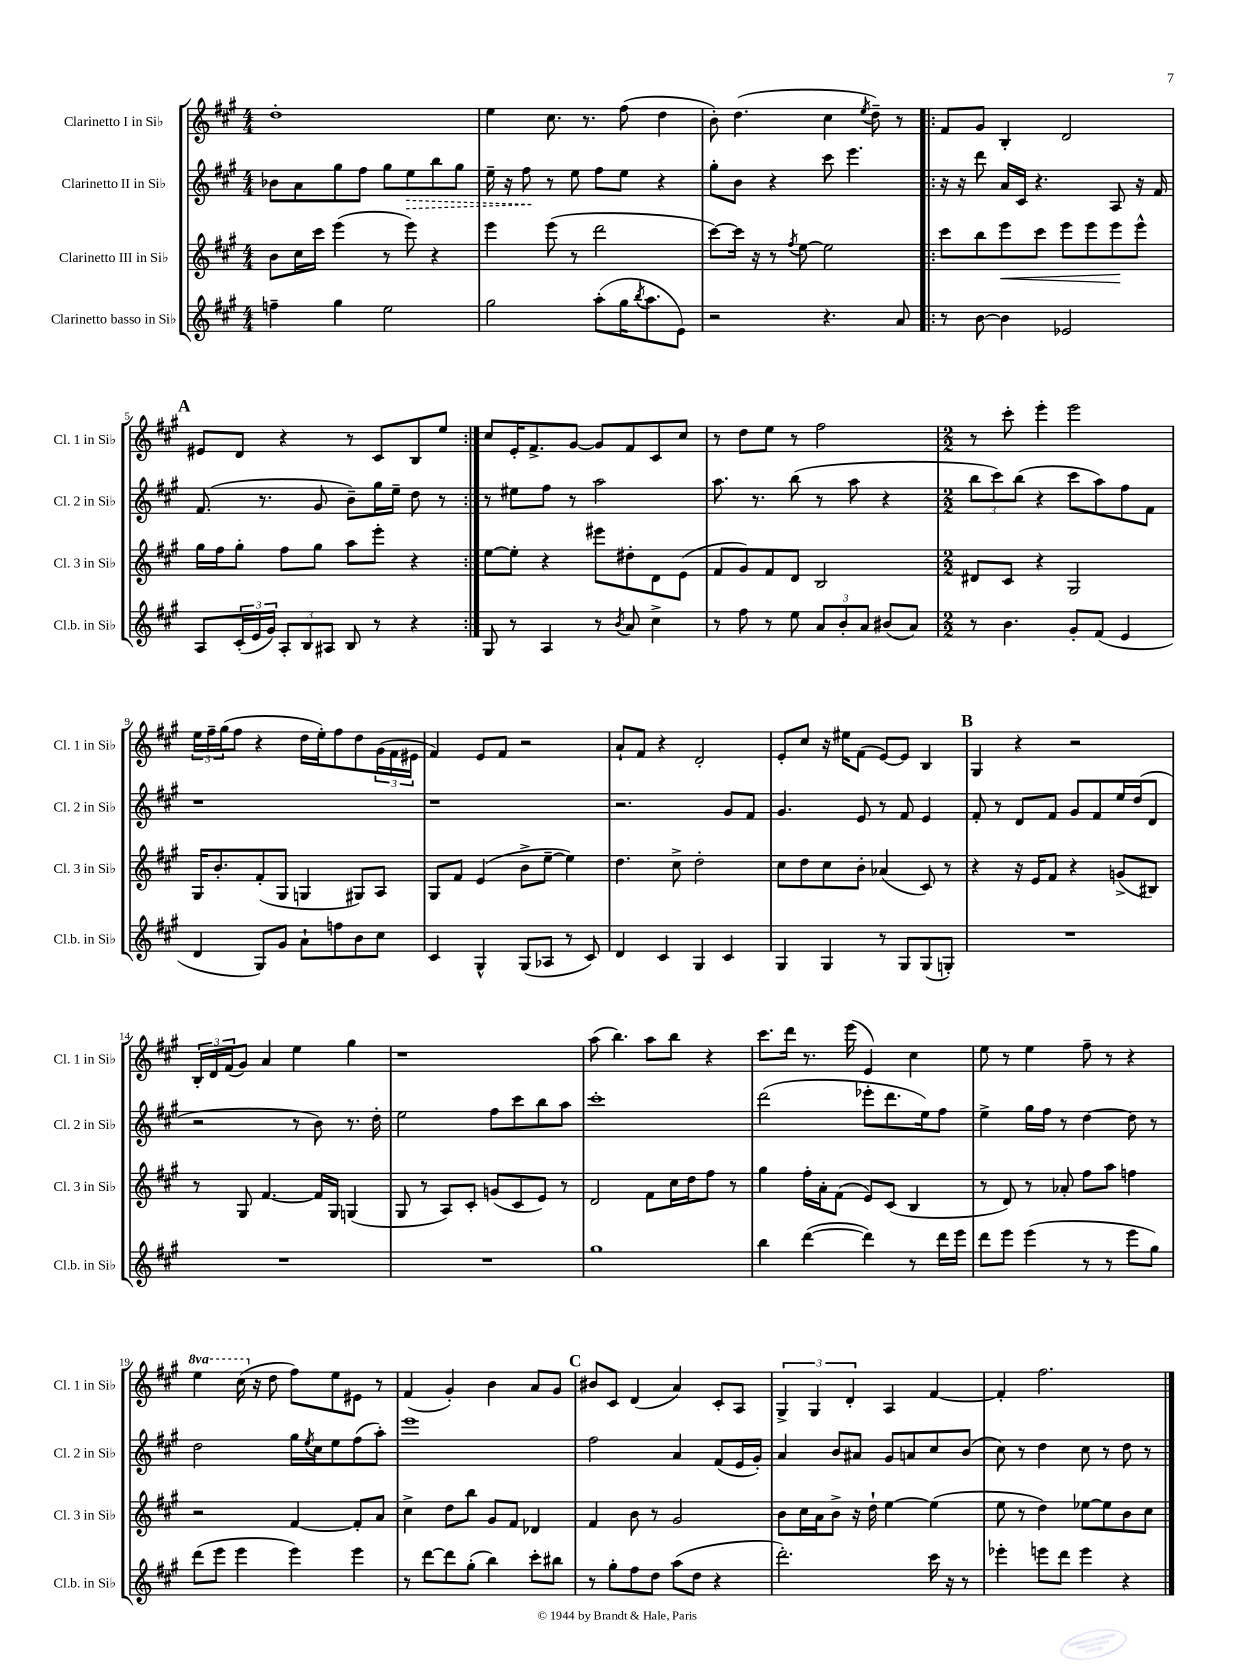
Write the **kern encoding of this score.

**kern	**kern	**kern	**kern
*staff4	*staff3	*staff2	*staff1
*clefG2	*clefG2	*clefG2	*clefG2
*k[f#c#g#]	*k[f#c#g#]	*k[f#c#g#]	*k[f#c#g#]
*M4/4	*M4/4	*M4/4	*M4/4
4ff~	8b	8b-	1dd'
.	16cc#	8a	.
.	16ccc#	.	.
4gg#	(4eee	8gg#	.
.	.	8ff#	.
2ee	8r	8gg#	.
.	8eee)	8ee	.
.	4r	8bb	.
.	.	8gg#	.
=	=	=	=
2gg#	4eee	16ee~	4ee
.	.	16r	.
.	.	8ff#	.
.	(8eee	8r	8.cc#
.	8r	8ee	.
.	.	.	8.r
(8aa'	2ddd	8ff#	.
16gg#	.	8ee	(8ff#
8qbb	.	.	.
8.aa	.	.	.
.	.	4r	4dd
8e)	.	.	.
=	=	=	=
2r	[8ccc#)	8gg#'	8b')
.	16ccc#]	8b	(4.dd
.	16r	.	.
.	8r	4r	.
.	8qff#	.	.
.	[8ee	.	.
4.r	2ee]	8ccc#	4cc#
.	.	4.eee	.
.	.	.	8qee
.	.	.	8dd~)
8a	.	.	8r
=!|:	=!|:	=!|:	=!|:
8r	8ccc#	16r	8f#
.	.	16r	.
[8b	8bb	8ddd	8g#
4b]	8eee	16a	4B'
.	.	16c#	.
.	8ccc#	4.r	.
2e-	8eee	.	2d
.	8eee	.	.
.	8eee	8A	.
.	8eee^^	16r	.
.	.	16f#	.
=	=	=	=
8A	16gg#	(8.f#	8e#
.	16ff#	.	.
(24c#'	8gg#'	.	8d
24e	.	.	.
.	.	8.r	.
24g#)	.	.	.
12A'	8ff#	.	4r
12B	.	.	.
.	8gg#	8g#	.
12A#	.	.	.
8B	8aa	8b~)	8r
8r	8eee'	16gg#	8c#
.	.	16ee~	.
4r	4r	8dd	8B
.	.	8r	8ee
=:|!	=:|!	=:|!	=:|!
8G#	[8ee	8r	8cc#
8r	8ee']	8ee#	16e'
.	.	.	8.f#^
4A	4r	8ff#	.
.	.	8r	[8g#
8r	8eee#	2aa	8g#]
8qb	.	.	.
8a	8dd#'	.	8f#
4cc#^	8d	.	8c#
.	(8e	.	8cc#
=	=	=	=
8r	8f#	8.aa	8r
8ff#	8g#)	.	8dd
.	.	8.r	.
8r	8f#	.	8ee
8ee	8d	(8bb	8r
12a	2B	8r	2ff#
12b'	.	.	.
.	.	8aa	.
12a	.	.	.
(8b#	.	4r	.
8a)	.	.	.
=	=	=	=
*M2/2	*M2/2	*M2/2	*M2/2
8r	8d#	12bb	8r
.	.	12ccc#)	.
4.b	8c#	.	8ccc#'
.	.	(12bb	.
.	4r	4r	4eee'
8g#'	2G#	8ccc#	2eee
(8f#	.	8aa)	.
4e	.	8ff#	.
.	.	8f#	.
=	=	=	=
4d	16G#	1r	24ee
.	.	.	24ff#~
.	8.b'	.	.
.	.	.	(24gg#
.	.	.	8ff#
8G#)	(8f#'	.	4r
8g#	8G#	.	.
8a`	4G	.	16dd
.	.	.	16ee')
8ff	.	.	8ff#
8b	8G#)	.	8dd
8cc#	8A	.	(24g#
.	.	.	24f#
.	.	.	24e#
=	=	=	=
4c#	8G#	1r	4f#)
.	8f#	.	.
4G#^^	(4e	.	8e
.	.	.	8f#
(8G#	8b^	.	2r
8A-	[8ee~	.	.
8r	4ee])	.	.
8c#)	.	.	.
=	=	=	=
4d	4.dd	2.r	8a`
.	.	.	8f#
4c#	.	.	4r
.	8cc#^	.	.
4G#	2dd'	.	2d'
4c#	.	8g#	.
.	.	8f#	.
=	=	=	=
4G#	8cc#	4.g#	8e'
.	8dd	.	8cc#
4G#	8cc#	.	16r
.	.	.	16ee#
.	8b'	8e	(8f#
8r	(4a-	8r	[8e)
8G#	.	8f#	8e]
(8G#	8c#)	4e	4B
8G')	8r	.	.
=	=	=	=
1r	4r	8f#'	4G#
.	.	8r	.
.	16r	8d	4r
.	16e	.	.
.	8f#	8f#	.
.	4r	8g#	2r
.	.	8f#	.
.	(8g^	16ee	.
.	.	(16dd	.
.	8B#)	8d	.
=	=	=	=
1r	8r	2r	24B'
.	.	.	24d
.	.	.	(24f#
.	8G#	.	8g#)
.	[4.f#	.	4a
.	.	8r	4ee
.	16f#]	8b)	.
.	16G#	.	.
.	(4G	8.r	4gg#
.	.	16dd'	.
=	=	=	=
1r	8G#	2ee	1r
.	8r	.	.
.	8A)	.	.
.	8c#'	.	.
.	(8g	8ff#	.
.	8c#	8ccc#	.
.	8e)	8bb	.
.	8r	8aa	.
=	=	=	=
1gg#	2d	1ccc#'	(8aa
.	.	.	4.bb)
.	8f#	.	8aa
.	16cc#	.	8bb
.	16dd	.	.
.	8ff#	.	4r
.	8r	.	.
=	=	=	=
4bb	4gg#	(2ddd	8.ccc#
.	.	.	16ddd
([4ddd	16ff#'	.	8.r
.	16a'	.	.
.	(8f#	.	.
.	.	.	(16eee
4ddd])	8e)	8eee-'	4e)
.	(8c#	8.ddd	.
8r	4B	.	4cc#
.	.	16ee)	.
16ddd	.	8ff#	.
16eee	.	.	.
=	=	=	=
8ddd	8r	4ee^	8ee
8eee	8d)	.	8r
(4eee	8r	16gg#	4ee
.	.	16ff#	.
.	8a-'	8r	.
8r	8ff#	[4dd	8ff#~
8r	8aa	.	8r
8eee	4ff	8dd]	4r
8gg#)	.	8r	.
=	=	=	=
(8ddd	2r	2dd	4eee
8eee	.	.	.
4eee	.	.	(16ccc#
.	.	.	16r
.	.	.	8dd
4eee)	[4f#	16gg#	8ff#)
.	.	8qee	.
.	.	16cc#	.
.	.	8ee	8ee
4eee	8f#']	(8ff#	8e#
.	8a	8aa')	8r
=	=	=	=
8r	4cc#^	1eee	(4f#
[8ddd	.	.	.
8ddd]	8dd	.	4g#')
(8gg#'	8bb	.	.
4bb)	8g#	.	4b
.	8f#	.	.
8ccc#'	4d-	.	8a
8bb#	.	.	8g#
=	=	=	=
8r	4f#	2ff#	8b#
8gg#'	.	.	8c#
8ff#	8b	.	(4d
8dd	8r	.	.
(8aa	2g#	4a	4a)
8dd	.	.	.
4r	.	(8f#	8c#'
.	.	16e	8A
.	.	16g#')	.
=	=	=	=
2.ddd')	8b	4a	6G#^
.	16cc#	.	.
.	.	.	6G#
.	16a	.	.
.	8b^	8b	.
.	.	.	6d'
.	16r	8a#	.
.	16dd`	.	.
.	[4ee	8g#	4A
.	.	8a	.
16ccc#	(4ee]	8cc#	[4f#
16r	.	.	.
8r	.	(8b	.
=	=	=	=
4eee-'	8ee	8cc#)	4f#']
.	8r	8r	.
8eee	4dd)	4dd	2.ff#
8ddd	.	.	.
4eee	[8ee-	8cc#	.
.	8ee-]	8r	.
4r	8b	8dd	.
.	8cc#	8r	.
==	==	==	==
*-	*-	*-	*-
